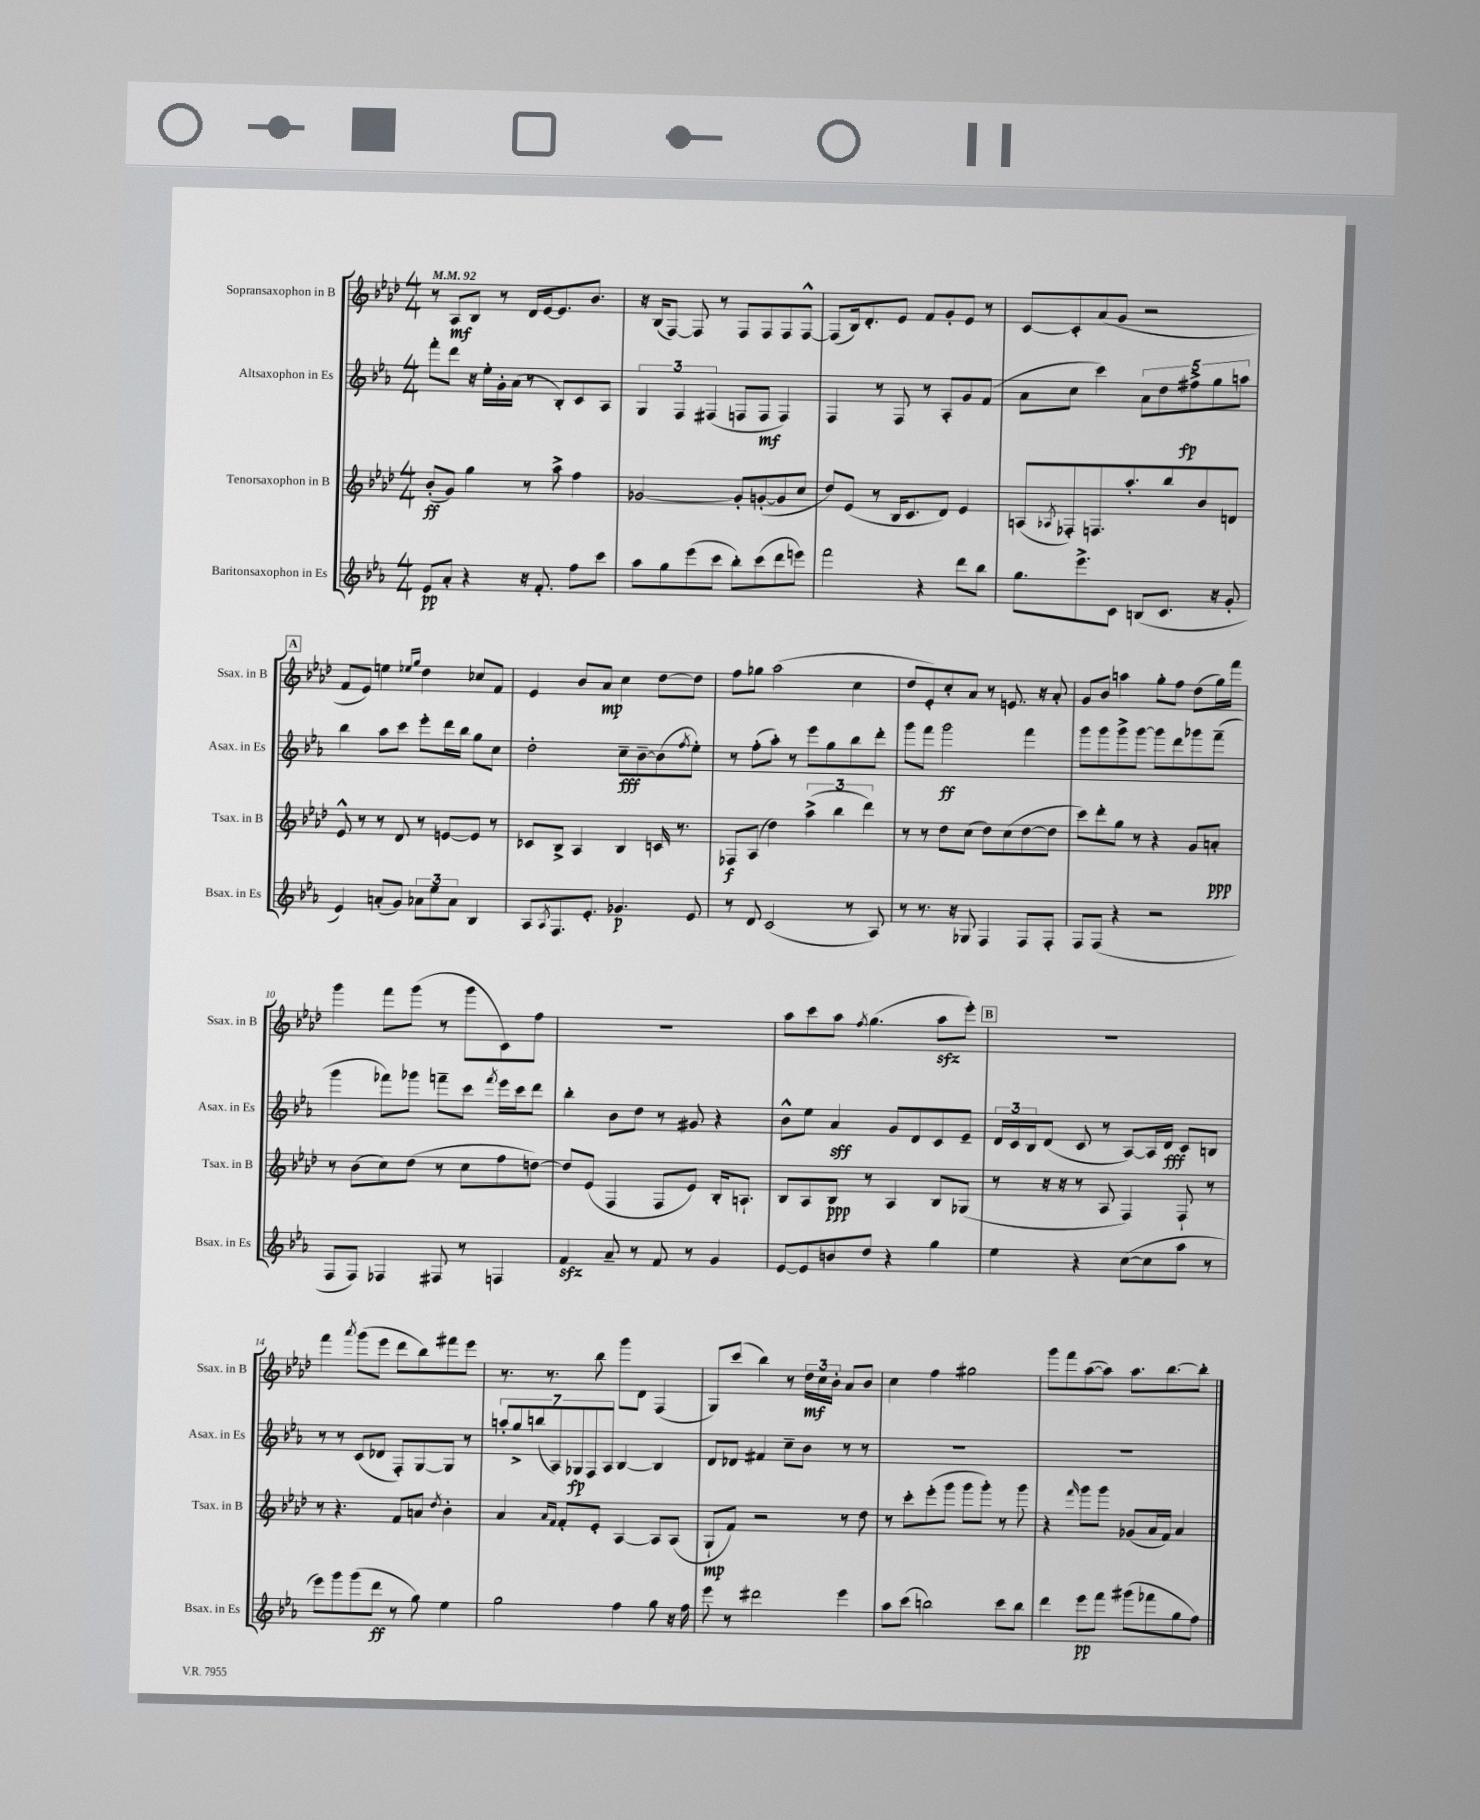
<<
\new StaffGroup <<
\new Staff = "s0" \with { instrumentName = "Sopransaxophon in B" shortInstrumentName = "Ssax. in B" } {
    \clef treble \key aes \major \numericTimeSignature \time 4/4 \tempo 4 = 92
    r8 aes8\mf bes8 r8 des'16 ees'16~ ees'8. bes'8. |
    r16 bes16( f8~) f8 r8 f8 f8 f8 f8~-^ |
    f8( bes16) des'8.-. ees'8 f'8 g'8-. ees'8 r8 |
    c'8~ c'8-. aes'8( g'8 r2 |
    \mark \markup { \box "A" } f'8 ees'8) e''4 \grace { ees''16 g''16 } des''4 ces''8 f'8 |
    ees'4 bes'8 aes'8\mp c''4 des''8~ des''8 |
    f''8 ges''8 aes''2( c''4 |
    des''8 ees'8-.) c''8-. aes'8 r8 e'8. r16 aes'8-. |
    g'8 bes'8 a''4 g''8-. f''8 des''8( g''16) f'''16 |
    g'''4 f'''8 g'''8( r8 g'''8 c'8) f''8 |
    R1 |
    aes''8 c'''8 aes''8 \acciaccatura { f''8 } g''4.( aes''8\sfz ees'''8-.) |
    \mark \markup { \box "B" } R1 |
    f'''4 \acciaccatura { aes'''8 } g'''8( ees'''8 des'''8 bes''8) fis'''8 ees'''8 |
    r8. r8. bes''8 g'''8 des'8 f4( |
    g8) c'''8( bes''4) r8 \tuplet 3/2 { des''16\mf c''16 bes'16-. } aes'8 bes'8 |
    c''4 f''4 gis''2 |
    g'''8 f'''8 aes''8~( aes''8) aes''8. bes''8.~ bes''8-. \bar "|." |
}
\new Staff = "s1" \with { instrumentName = "Altsaxophon in Es" shortInstrumentName = "Asax. in Es" } {
    \clef treble \key ees \major \numericTimeSignature \time 4/4
    f'''8-. d'''8 r16 ees''16-. g'16-. aes'16( r8 bes8-.) c'8 aes8 |
    \tuplet 3/2 { g4 f4 fis4( } f8 f8\mf f4) |
    f4 r8 f8 r8 aes8-. g'8 f'8( |
    aes'8 c''8 c'''4) \tuplet 5/4 { aes'8 d''8 fis''8->\fp g''8 a''8 } |
    \mark \markup { \box "A" } bes''4 aes''8 c'''8 ees'''8-. d'''16 bes''16 g''8 c''8 |
    d''2-. c''8--\fff bes'8~-- bes'8( \acciaccatura { f''8 } ees''8-.) |
    r8 f''8-.( aes''8-.) r8 ees'''8 g''8 bes''8 d'''8-. |
    g'''8 f'''8 g'''2\ff f'''4 |
    g'''8 g'''8 g'''8-> g'''8~ g'''8 d'''8 ges'''8 f'''8--( |
    g'''4 fes'''8) ges'''8 f'''8-- c'''8 \acciaccatura { f'''8 } ees'''16 c'''16 d'''8 |
    bes''4-. bes'8 d''8 r8 gis'8 r4 |
    bes'8-^ ees''8 aes'4\sff g'8 d'8 c'8 ees'8-- |
    \mark \markup { \box "B" } \tuplet 3/2 { d'16 c'16 bes16 } d'8( c'8 r8 aes8~) aes16 d'16\fff c'8 b8 |
    r8 r8 c'8( des'8 f8-.) g8~ g8 r8 |
    \tuplet 7/4 { a''8-. g''8-> b''8( aes8) ges8\fp f8 aes8 } bes4~ bes4 |
    d'8 des'8 fis'4 c''8-- bes'8 r8 r8 |
    R1 |
    R1 \bar "|." |
}
\new Staff = "s2" \with { instrumentName = "Tenorsaxophon in B" shortInstrumentName = "Tsax. in B" } {
    \clef treble \key aes \major \numericTimeSignature \time 4/4
    bes'8-.\ff( g'8) g''4 r8 aes''8-> f''4 |
    ges'2~ ges'8-. g'8~-.( g'8 c''8 |
    des''8) ees'8( r8 bes16 c'8. des'8) ees'4 |
    a8( \acciaccatura { aes8 } fes8-.) f8. aes''8.-. bes''8 bes'8 d'8 |
    \mark \markup { \box "A" } ees'8-^ r8 r8 des'8 r8 e'8~ e'8 r8 |
    ces'8 bes8-> aes4 bes4 c'16 r8. |
    fes8\f aes8( des''4) \tuplet 3/2 { aes''4->( bes''4 des'''4) } |
    r8 r8 des''8 c''8( des''8) c''8( des''8~ des''8 |
    c'''8) des'''8-. g''8 r8 r4 g'8 a'8-.\ppp |
    r8 bes'8( c''8) des''8( r8 c''8 f''8 d''8~) |
    d''8 ees'8( f4 f8 ees'8) bes16-. a8.-! |
    bes8 aes8 bes8\ppp r8 aes4 bes8 ges8( |
    \mark \markup { \box "B" } r8 r16 r16 r8 aes8 f4) f8-! r8 |
    r8 r4. f'8 a'8 \acciaccatura { des''8 } bes'4-. |
    aes'4 \grace { aes'16 f'16 } f'8-. ees'8-. aes4~ aes8 aes8( |
    g8-!\mp f'8) r2 r8 des''8 |
    r8 c'''8-. ees'''8-.( g'''8 g'''8 g'''8-.) r8 g'''8 |
    r4 \grace { f'''16 } g'''8 g'''8 ges'8( aes'16 f'16) aes'4 \bar "|." |
}
\new Staff = "s3" \with { instrumentName = "Baritonsaxophon in Es" shortInstrumentName = "Bsax. in Es" } {
    \clef treble \key ees \major \numericTimeSignature \time 4/4
    ees'8\pp aes'8-. r4 r16 f'8.-. f''8 c'''8 |
    aes''8 g''8 ees'''8( c'''8 bes''8-.) c'''8( d'''8 e'''8) |
    f'''2 r4 d'''8 bes''8 |
    g''8. ees'''8.-> c'8 b8( c'8. r16 g'8-. |
    \mark \markup { \box "A" } ees'4) a'8-.( g'8) \tuplet 3/2 { aes'8 ees''8 aes'8 } bes4 |
    aes8 \acciaccatura { aes8 } f8. ees'8.-. ges'4.\p ees'8 |
    r8 d'8 c'2( r8 aes8) |
    r8 r8. r16 ges8 f4 f8 f8-. |
    f8 f8( r4 r2 |
    f8 f8) fes4 fis8 r8 f4 |
    f'4\sfz aes'8-- r8 f'8 r8 g'4 |
    ees'8~ ees'8 b'8 d''8 r4 g''4 |
    \mark \markup { \box "B" } ees''4 r4 c''8~( c''8 aes''8 r8 |
    ees'''8) g'''8 g'''8( d'''8\ff r8 g''8) ees''4 |
    g''2 f''4 g''8 r16 f''16 |
    ees'''8 r8 dis'''2 ees'''4 |
    aes''8 c'''8( b''2) c'''8 b''8 |
    d'''4 ees'''8\pp f'''8 gis'''8( fes'''8 g''8 f''8) \bar "|." |
}
>>
>>
